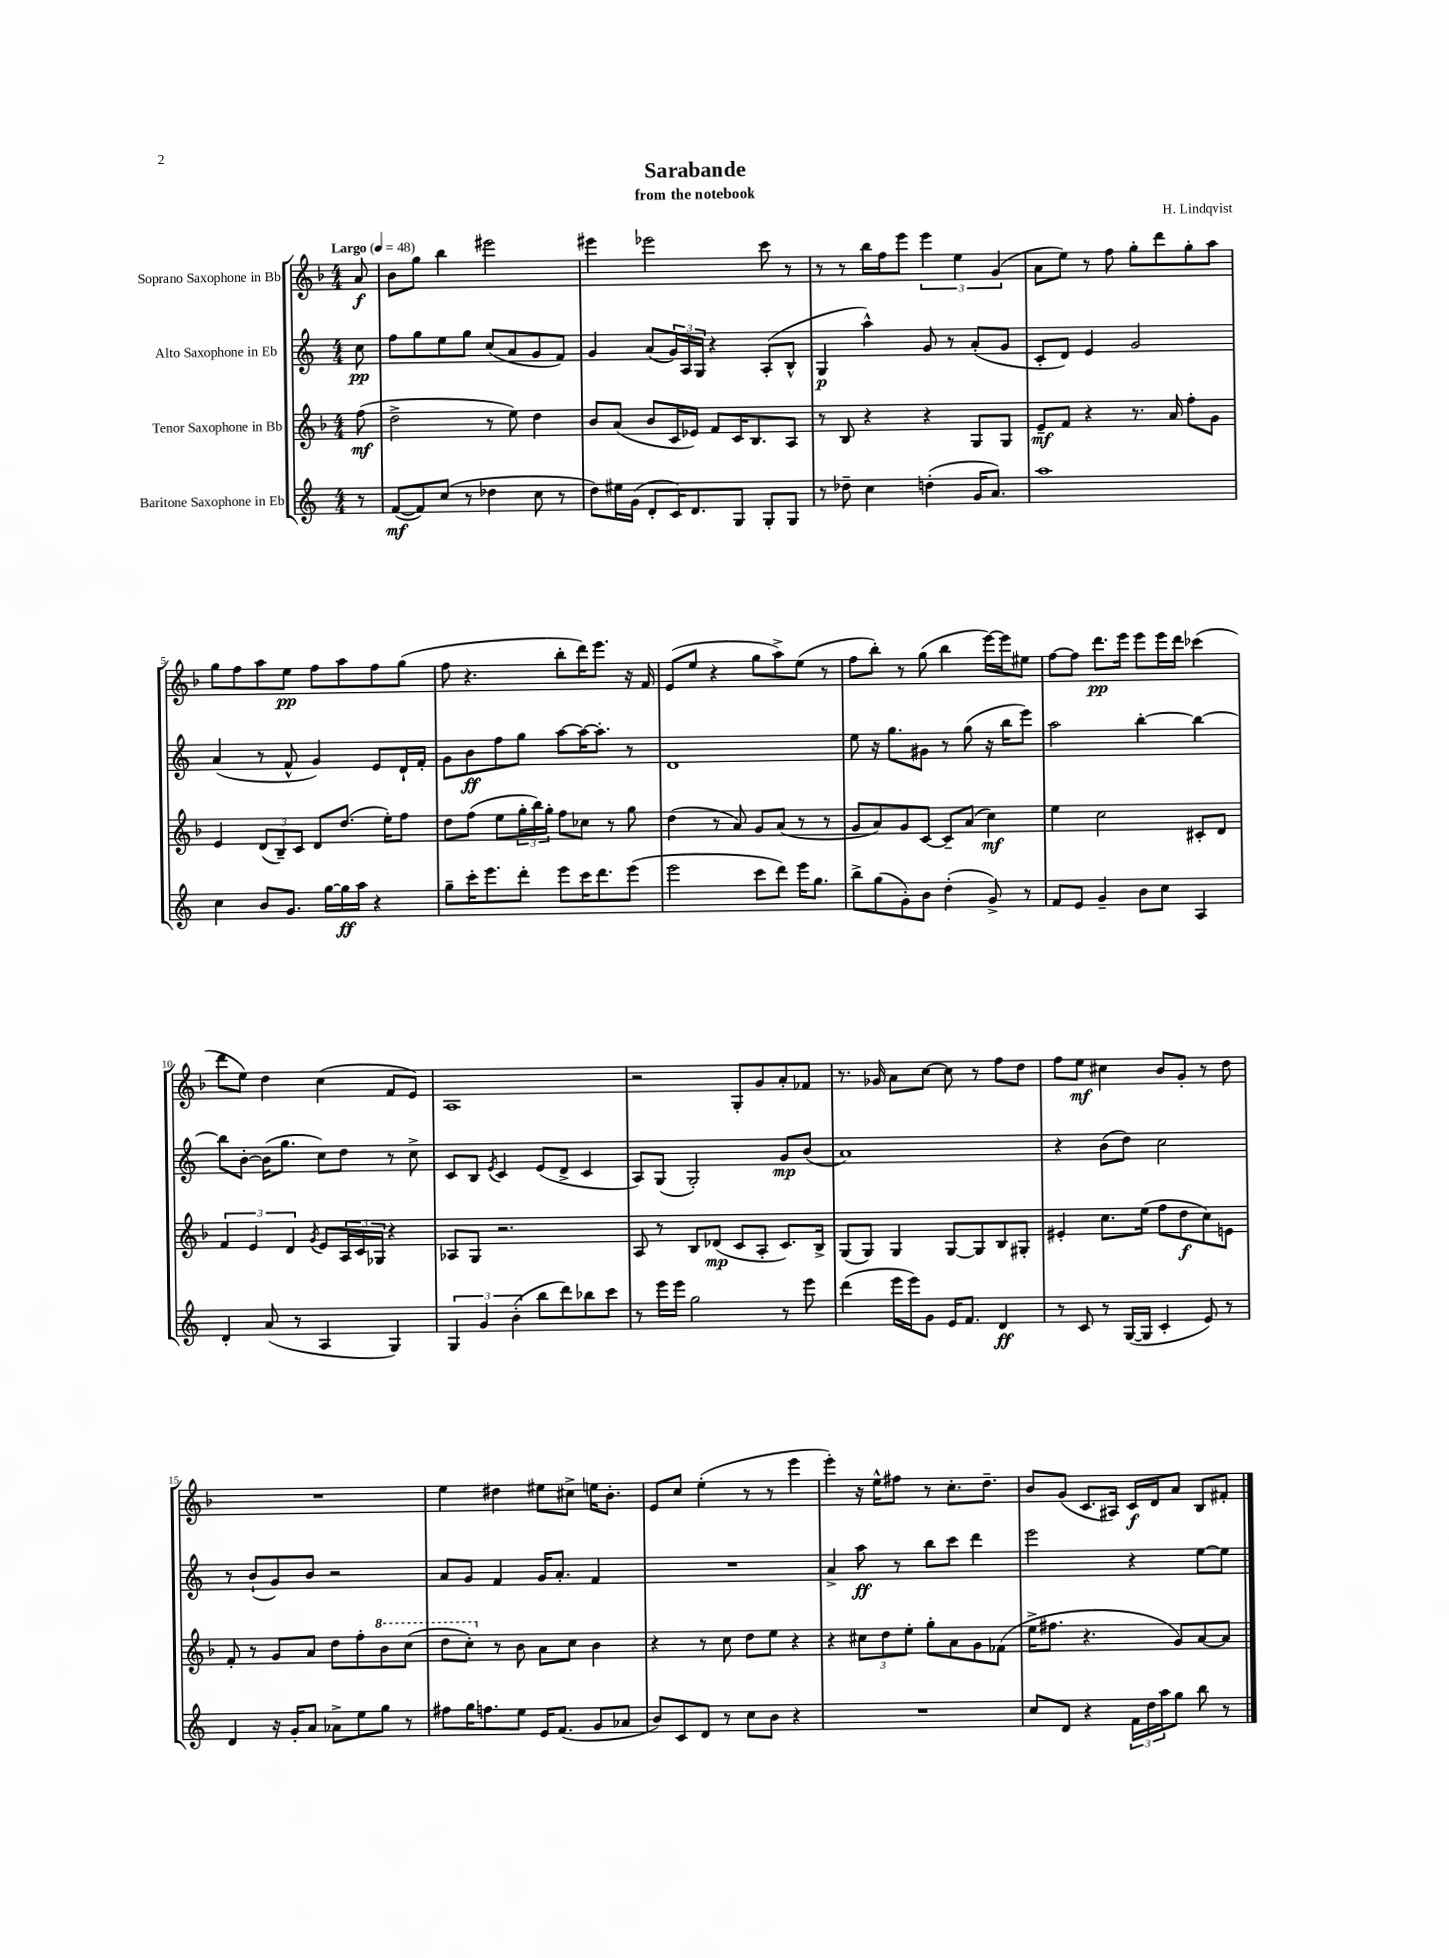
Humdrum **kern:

**kern	**kern	**kern	**kern
*staff4	*staff3	*staff2	*staff1
*clefG2	*clefG2	*clefG2	*clefG2
*k[]	*k[b-]	*k[]	*k[b-]
*M4/4	*M4/4	*M4/4	*M4/4
*MM48	*MM48	*MM48	*MM48
8r	(8ff	8cc	8a
=	=	=	=
([8f	2dd^	8ff	8b-
8f])	.	8gg	8gg
(8cc	.	8ee	4bb-
8r	.	8gg	.
4dd-	8r	(8cc	2eee#
.	8ee)	8a	.
8cc	4dd	8g	.
8r	.	8f)	.
=	=	=	=
8dd)	8b-	4g	4eee#
16ee#	(8a	.	.
(16g	.	.	.
8d'	8b-	(8a	2eee-
16c)	16c	24g)	.
.	.	24A	.
8.d	16e-)	.	.
.	.	24G	.
.	8f	4r	.
8G	16c	.	.
.	8.B-	.	.
8G'	.	(8A'	8ccc
8G	8A	8B^^	8r
=	=	=	=
8r	8r	4G	8r
8dd-~	8B-	.	8r
4cc	4r	4aa^^)	16bb-
.	.	.	16ff
.	.	.	8eee
(4dd'	4r	8g	6eee
.	.	8r	.
.	.	.	6ee
16g	8G	(8a'	.
8.a)	.	.	.
.	.	.	(6g
.	8G	8g	.
=	=	=	=
1aa	8e~	8c'	8a
.	8f	8d)	8ee)
.	4r	4e	8r
.	.	.	8ff
.	8.r	2g	8gg'
.	.	.	8ddd
.	16a	.	.
.	8ff'	.	8gg'
.	8g	.	8aa
=	=	=	=
4cc	4e	(4a	8gg
.	.	.	8ff
8b	(12d	8r	8aa
.	12B-~)	.	.
8.g	.	8f^^	8ee
.	12c	.	.
.	8d	4g)	8ff
[16gg	.	.	.
16gg]	(8.dd	.	8aa
16aa	.	.	.
4r	.	8e	8ff
.	16ee')	.	.
.	8ff	16d`	(8gg
.	.	16f'	.
=	=	=	=
8gg~	8dd	8g	8ff
16ccc'	(8ff	8b	4.r
8.eee	.	.	.
.	8ee	8ff	.
8ddd'	24gg'	8gg	.
.	24bb-)	.	.
.	24gg'	.	.
8eee	8ff	[8aa	8bb-'
16ccc	8cc-	16aa_	16ddd)
8.ddd	.	8.aa']	8.eee
.	8r	.	.
(8eee	8gg	8r	16r
.	.	.	16f
=	=	=	=
2eee	(4dd	1d	(8e
.	.	.	8ee
.	8r	.	4r
.	8a)	.	.
8ccc	8g	.	8gg
8ddd)	(8a	.	8aa^)
16eee	8r	.	(8ee
8.gg	.	.	.
.	8r	.	8r
=	=	=	=
8bb^	8g	8ee	8ff
(8gg	8a)	16r	8bb-')
.	.	8.gg	.
8g')	8g	.	8r
8b	[8c	8g#	(8gg
(4dd'	8c~]	8r	4bb-
.	(8a	(8gg	.
8g^)	4cc)	16r	[16eee)
.	.	16bb	16eee]
8r	.	8eee)	8ee#
=	=	=	=
8f	4ee	2aa	[8ff
8e	.	.	8ff]
4g~	2cc	.	8.ddd
.	.	.	16eee
8b	.	[4bb'	8eee
8cc	.	.	16eee
.	.	.	16ddd
4A	8c#'	4bb_	(4ccc-
.	8d	.	.
=	=	=	=
4d'	6f	8bb]	8ddd
.	.	[8b'	8ee)
.	6e	.	.
(8a	.	(16b]	4dd
.	.	8.gg	.
.	6d	.	.
8r	.	.	.
.	8qg	.	.
4A	8e	8cc)	(4cc
.	24A	8dd	.
.	24c	.	.
.	24G-	.	.
4G)	4r	8r	8f
.	.	8cc^	8e)
=	=	=	=
6G	8A-	8c	1A
.	8G	8B	.
6g	.	.	.
.	.	8qe	.
.	2.r	4c	.
(6b'	.	.	.
8bb	.	(8e	.
8ddd)	.	8d^	.
8bb-	.	4c	.
8ccc	.	.	.
=	=	=	=
8r	8A	8A)	2r
16eee	8r	(8G	.
16eee	.	.	.
2gg	8B-	2G')	.
.	(8d-	.	.
.	8c	.	8G'
.	8A'	.	8g
8r	8.c)	8g	8a'
8eee	.	(8b	8f-
.	16B-^	.	.
=	=	=	=
(4ddd	(8G	1a)	8.r
.	8G)	.	.
.	.	.	16g-
16eee	4G	.	8a
16eee)	.	.	.
8g	.	.	[8cc
16e	[8G	.	8cc]
8.f	.	.	.
.	8G]	.	8r
4d	8B-	.	8ff
.	8G#'	.	8dd
=	=	=	=
8r	4e#'	4r	8ff
8c	.	.	8ee
8r	8.cc	(8b	4cc#
([16G	.	8dd)	.
16G]	(16ee	.	.
4c'	8ff	2cc	8b-
.	8dd	.	8g'
8e)	8cc)	.	8r
8r	8e	.	8dd
=	=	=	=
4d	8f'	8r	1r
.	8r	(8b`	.
16r	8g	8g)	.
16g'	.	.	.
8a	8a	8b	.
8a-^	8dd	2r	.
8ee	8ff'	.	.
8gg	8bb-	.	.
8r	(8ccc	.	.
=	=	=	=
8ff#	8ddd	8a	4ee
16gg	8ccc')	8g	.
8.ff	.	.	.
.	8r	4f	4dd#
8ee	8b-	.	.
16e	8a	16g	8ee#
(8.f	.	8.a'	.
.	8cc	.	8cc#^
8g	4b-	4f	16ee
.	.	.	8.b-'
8a-	.	.	.
=	=	=	=
8b)	4r	1r	8e
8c	.	.	8cc
8d	8r	.	(4ee'
8r	8cc	.	.
8cc	8dd	.	8r
8b	8ee	.	8r
4r	4r	.	4eee
=	=	=	=
1r	4r	4a^	4eee')
.	12cc#	8aa	16r
.	.	.	16ee^^
.	12dd	.	.
.	.	8r	8ff#
.	12ee'	.	.
.	8gg'	8bb	8r
.	8a	8ccc	8.cc'
.	8g	4ddd	.
.	.	.	8.dd~
.	(8f-	.	.
=	=	=	=
8cc	16ee^	2eee	8b-
.	8.ff#	.	.
8d	.	.	(8g
4r	4.r	.	8.c
.	.	.	16A#)
24f	.	4r	16c
24dd	.	.	.
.	.	.	16d
24aa	.	.	.
8gg	8g)	.	8a
8bb	[8a	[8ee	8B-
8r	8a]	8ee]	8f#'
==	==	==	==
*-	*-	*-	*-
